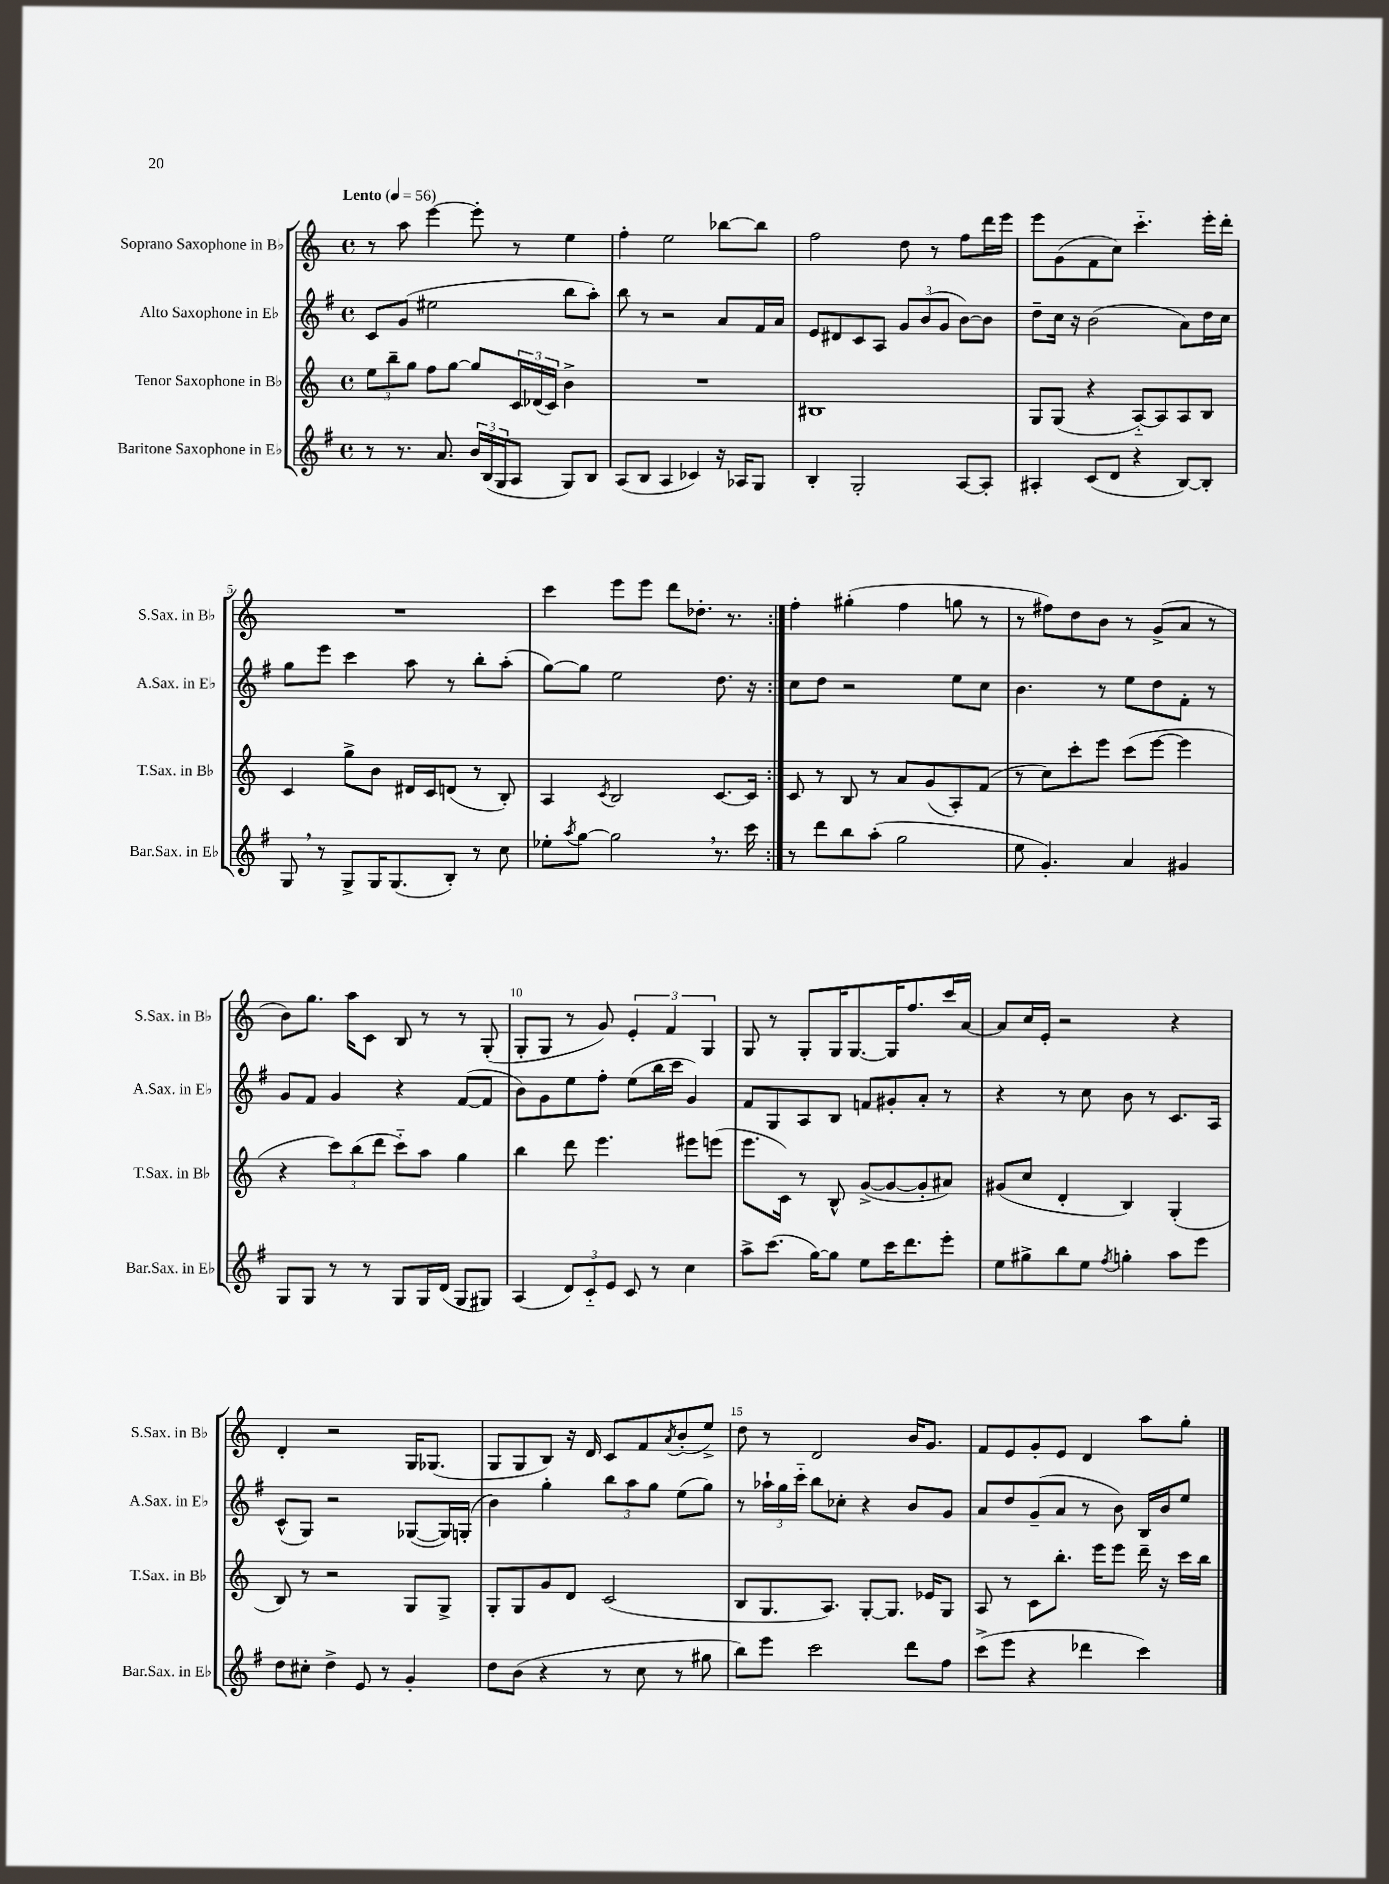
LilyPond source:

<<
\new StaffGroup <<
\new Staff = "s0" \with { instrumentName = "Soprano Saxophone in Bb" shortInstrumentName = "S.Sax. in Bb" } {
    \clef treble \key c \major \defaultTimeSignature \time 4/4 \tempo "Lento" 4 = 56
    \repeat volta 2 { r8 a''8 e'''4~ e'''8-. r8 e''4 |
    f''4-. e''2 bes''8~ bes''8 |
    f''2 d''8 r8 f''8 d'''16 e'''16 |
    e'''8 g'8( f'8 c''8) c'''4.-_ e'''16-. d'''16-. |
    R1 |
    c'''4 e'''8 e'''8 d'''8 des''8.-. r8. | }
    f''4-. gis''4-.( f''4 g''8 r8 |
    r8 fis''8) d''8 b'8 r8 g'8->( a'8 r8 |
    b'8) g''8. a''16 c'8 b8 r8 r8 g8-.( |
    g8-. g8 r8 g'8) \tuplet 3/2 { e'4-. f'4 g4 } |
    g8 r8 g8-. g16 g8.~ g16 f''8. c'''16 a'16~ |
    a'8 c''16 e'16-. r2 r4 |
    d'4-. r2 g16 ges8.( |
    g8 g8 b8) r16 d'16 c'8 f'8 \acciaccatura { a'8 } b'8-.( e''8->) |
    d''8 r8 d'2 b'16 g'8. |
    f'8 e'8 g'8-. e'8 d'4 a''8 g''8-. \bar "|." |
}
\new Staff = "s1" \with { instrumentName = "Alto Saxophone in Eb" shortInstrumentName = "A.Sax. in Eb" } {
    \clef treble \key g \major \defaultTimeSignature \time 4/4
    \repeat volta 2 { c'8 g'8( eis''2 b''8 a''8-.) |
    b''8 r8 r2 a'8 fis'16 a'16 |
    e'8 dis'8 c'8 a8 \tuplet 3/2 { g'8 b'8( g'8 } b'8~) b'8 |
    d''8-- c''16 r16 b'2( a'8) d''16 c''16 |
    g''8 e'''8 c'''4 a''8 r8 b''8-. a''8-.( |
    g''8~) g''8 e''2 d''8. r16 | }
    c''8 d''8 r2 e''8 c''8 |
    b'4. r8 e''8 d''8 fis'8-. r8 |
    g'8 fis'8 g'4 r4 fis'8~( fis'8 |
    b'8) g'8 e''8 fis''8-. e''8( b''16 c'''16 g'4) |
    fis'8 g8 a8 b8 f'8 gis'8-. a'8-. r8 |
    r4 r8 c''8 b'8 r8 c'8. a16 |
    c'8-^( g8) r2 ges8~( ges16) g16-.( |
    b'4) g''4-. \tuplet 3/2 { b''8 a''8 g''8 } e''8( g''8) |
    r8 \tuplet 3/2 { aes''16-! g''16 c'''16-_ } b''8 ces''8-. r4 b'8 g'8 |
    a'8 d''8 g'8--( a'8 r8 b'8) b16 b'16 e''8 \bar "|." |
}
\new Staff = "s2" \with { instrumentName = "Tenor Saxophone in Bb" shortInstrumentName = "T.Sax. in Bb" } {
    \clef treble \key c \major \defaultTimeSignature \time 4/4
    \repeat volta 2 { \tuplet 3/2 { e''8 b''8-- g''8 } f''8 g''8~ g''8 \tuplet 3/2 { c'16 des'16( c'16) } b'4-> |
    R1 |
    bis1 |
    g8 g8( r4 a8~-_) a8 a8 b8 |
    c'4 g''8-> b'8 dis'16 c'16 d'8( r8 b8-.) |
    a4 \acciaccatura { c'8 } b2 c'8.~ c'16 | }
    c'8 r8 b8 r8 a'8 g'8( a8-.) f'8( |
    r8 c''8) c'''8-. e'''8 c'''8( e'''8~ e'''4 |
    r4 \tuplet 3/2 { c'''8) b''8( d'''8 } c'''8-_) a''8 g''4 |
    b''4 d'''8 e'''4. eis'''8 e'''8( |
    e'''8. c'16) r8 b8-^ g'8~->( g'8~ g'8-. ais'8) |
    gis'8( c''8 d'4-. b4) g4-.( |
    b8) r8 r2 g8 g8-> |
    g8-. g8 g'8 d'8 c'2( |
    b8 g8. a8.) g8~-. g8. ees'16 g8 |
    a8 r8 c'8 b''8.-. e'''16 e'''8 d'''16-- r16 c'''16 b''16 \bar "|." |
}
\new Staff = "s3" \with { instrumentName = "Baritone Saxophone in Eb" shortInstrumentName = "Bar.Sax. in Eb" } {
    \clef treble \key g \major \defaultTimeSignature \time 4/4
    \repeat volta 2 { r8 r8. a'8. \tuplet 3/2 { b'16 b16( g16 } a8 g8) b8 |
    a8( b8 a4 ces'4) r16 aes16 g8 |
    b4-. g2-. a8~ a8-. |
    ais4-. c'8( d'8 r4 b8~) b8-. |
    g8 \breathe r8 g8-> g16 g8.( b8-.) r8 c''8 |
    ees''8-. \acciaccatura { a''8 } g''8~ g''2 \breathe r8. c'''16 | }
    r8 d'''8 b''8 a''8-.( g''2 |
    e''8 g'4.-.) a'4 gis'4 |
    g8 g8 r8 r8 g8 g16 d'16( g8 gis8) |
    a4( \tuplet 3/2 { d'8) c'8-_ e'8 } c'8 r8 c''4 |
    a''8-> c'''8.( g''16~) g''8 e''8 c'''16 d'''8. e'''8-. |
    e''8 gis''8-> b''8 e''8 \acciaccatura { fis''8 } g''4-. a''8 e'''8 |
    d''8 cis''8-. d''4-> e'8 r8 g'4-. |
    d''8 b'8( r4 r8 c''8 r8 gis''8 |
    b''8) e'''8 c'''2 d'''8 fis''8 |
    c'''8->( e'''8 r4 des'''4 c'''4) \bar "|." |
}
>>
>>
\layout { \context { \Score \override BarNumber.break-visibility = ##(#f #t #t) barNumberVisibility = #(every-nth-bar-number-visible 5) } }
